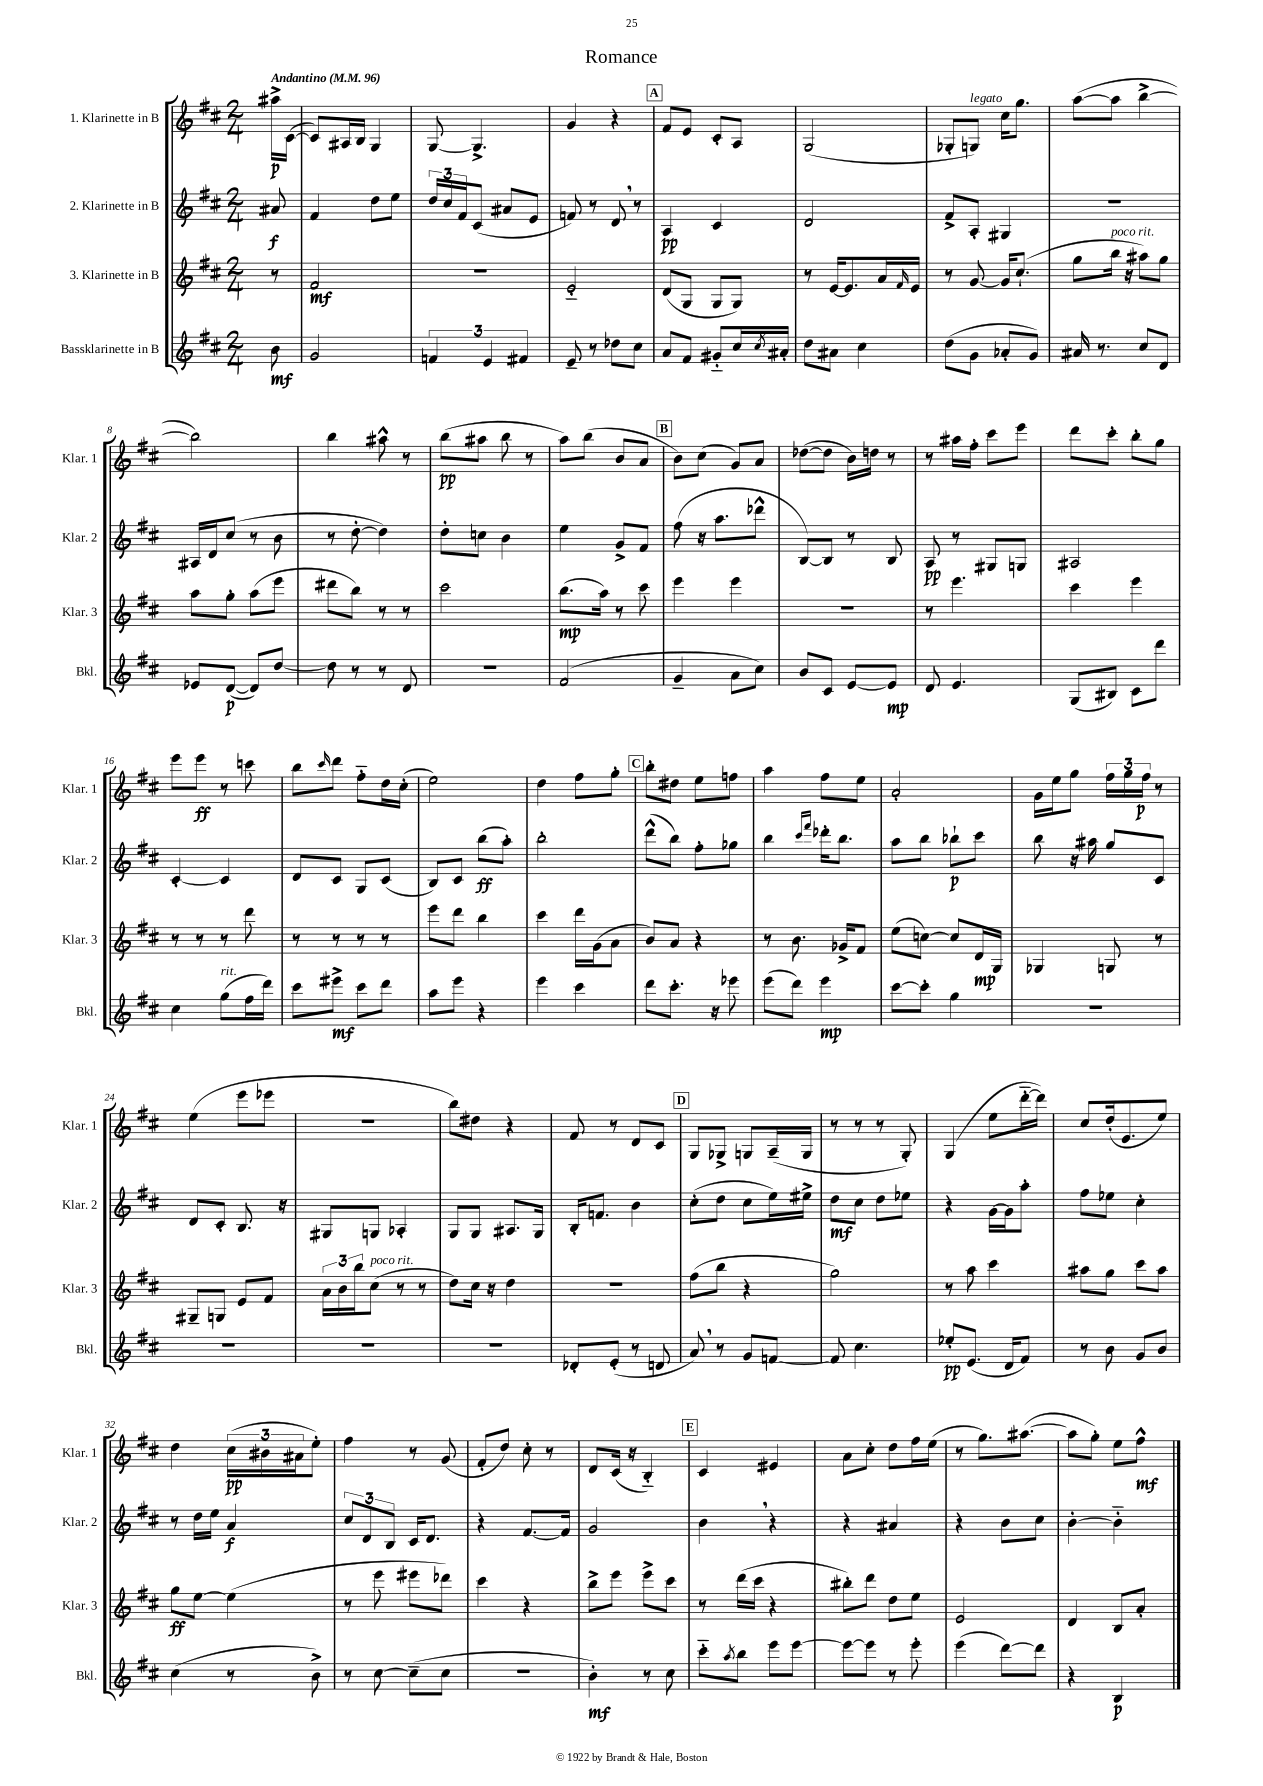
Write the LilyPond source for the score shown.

\header { title = "Romance" }
<<
\new StaffGroup <<
\new Staff = "s0" \with { instrumentName = "1. Klarinette in B" shortInstrumentName = "Klar. 1" } {
    \clef treble \key d \major \numericTimeSignature \time 2/4 \partial 8 \tempo "Andantino" 4 = 96
    ais''16->\p cis'16~( |
    cis'8) ais16 b16 g4 |
    g8~ g4.-> |
    g'4 r4 |
    \mark \markup { \box "A" } fis'8 e'8 cis'8-. a8 |
    g2( |
    ges8-. g8^\markup { \italic "legato" }) cis''16 g''8. |
    a''8~( a''8 b''4~-> |
    b''2) |
    b''4 ais''8-^ r8 |
    b''8\pp( ais''8 b''8 r8 |
    a''8) b''8( b'8 a'8 |
    \mark \markup { \box "B" } b'8) cis''8( g'8) a'8 |
    des''8~( des''8 b'16) d''16 r8 |
    r8 ais''16 fis''16-. cis'''8 e'''8 |
    d'''8 cis'''8-. b''8-. g''8 |
    e'''8 e'''8\ff r8 c'''8 |
    b''8 \grace { cis'''16 } d'''8 fis''8-_ d''16 cis''16-.( |
    e''2) |
    d''4 fis''8 g''8-. |
    \mark \markup { \box "C" } b''8-. dis''8 e''8 f''8 |
    a''4 fis''8 e''8 |
    a'2-. |
    g'16 e''16 g''8 \tuplet 3/2 { fis''16 g''16 fis''16\p } r8 |
    e''4( e'''8 ees'''8 |
    r2 |
    b''8) dis''8 r4 |
    fis'8 r8 d'8 cis'8 |
    \mark \markup { \box "D" } g8 ges8-> g8 a16--( g16 |
    r8 r8 r8 g8-.) |
    g4( e''8 d'''16~-_ d'''16) |
    cis''8 d''16-.( e'8. e''8) |
    d''4 \tuplet 3/2 { cis''16\pp( bis'16 ais'16 } e''8-.) |
    fis''4 r8 g'8( |
    fis'8-. d''8) cis''8-. r8 |
    d'8 cis'16( r16 b4-_) |
    \mark \markup { \box "E" } cis'4 eis'4 |
    a'8 cis''8-. d''8 fis''16 e''16( |
    r8 g''8.) ais''8.~( |
    ais''8 g''8-.) e''8 fis''8-^\mf \bar "|." |
}
\new Staff = "s1" \with { instrumentName = "2. Klarinette in B" shortInstrumentName = "Klar. 2" } {
    \clef treble \key d \major \numericTimeSignature \time 2/4 \partial 8
    ais'8\f |
    fis'4 d''8 e''8 |
    \tuplet 3/2 { d''16 cis''16 fis'16 } cis'8( ais'8 e'8 |
    f'8) r8 d'8 \breathe r8 |
    \mark \markup { \box "A" } a4\pp cis'4 |
    d'2 |
    fis'8-> a8-. gis4 |
    R2 |
    ais16 d'16 cis''8( r8 b'8 |
    r8 d''8~-. d''4) |
    d''8-. c''8 b'4 |
    e''4 g'8-> fis'8 |
    \mark \markup { \box "B" } fis''8( r16 a''8. des'''8-^ |
    b8~) b8 r8 b8 |
    a8\pp r8 gis8 g8 |
    ais2 |
    cis'4~-. cis'4 |
    d'8 cis'8 g8 cis'8( |
    b8) cis'8 b''8\ff( a''8-.) |
    b''2-. |
    \mark \markup { \box "C" } d'''8-^( b''8) fis''8-. ges''8 |
    b''4 \grace { cis'''16 fis'''16 } des'''16-. b''8. |
    a''8 b''8 bes''8-!\p cis'''8 |
    b''8 r16 ais''16 g''8 cis'8 |
    d'8 cis'8-. b8. r16 |
    gis8 g8 aes4-. |
    g8 g8 ais8. g16 |
    b16-. f'8. b'4 |
    \mark \markup { \box "D" } cis''8-.( d''8 cis''8 e''16) eis''16-> |
    d''8\mf cis''8 d''8 ees''8 |
    r4 g'16~ g'16 a''8-. |
    fis''8 ees''8 cis''4-. |
    r8 d''16 e''16 a'4\f |
    \tuplet 3/2 { cis''8 d'8 b8 } cis'16 d'8. |
    r4 fis'8.~ fis'16 |
    g'2 |
    \mark \markup { \box "E" } b'4 \breathe r4 |
    r4 ais'4 |
    r4 b'8 cis''8 |
    b'4~-. b'4-_ \bar "|." |
}
\new Staff = "s2" \with { instrumentName = "3. Klarinette in B" shortInstrumentName = "Klar. 3" } {
    \clef treble \key d \major \numericTimeSignature \time 2/4 \partial 8
    r8 |
    fis'2\mf |
    r2 |
    e'2-_ |
    \mark \markup { \box "A" } d'8( g8 g8 g8) |
    r8 e'16~ e'8. a'16 \grace { fis'16 } e'16 |
    r8 g'8~ g'16 cis''8.-!( |
    g''8 b''16^\markup { \italic "poco rit." } r16 ais''8) g''8 |
    a''8 g''8-. a''8( e'''8 |
    dis'''8 b''8) r8 r8 |
    cis'''2 |
    b''8.\mp( a''16) r8 cis'''8 |
    \mark \markup { \box "B" } e'''4 e'''4 |
    r2 |
    r8 e'''4. |
    cis'''4 e'''4 |
    r8 r8 r8 d'''8 |
    r8 r8 r8 r8 |
    e'''8 d'''8 b''4 |
    cis'''4 d'''16 g'16( a'8 |
    \mark \markup { \box "C" } b'8) a'8 r4 |
    r8 b'8. ges'16-> fis'8 |
    e''8( c''8~) c''8 d'16\mp g16 |
    ges4 g8 r8 |
    gis8-- g8 e'8 fis'8 |
    \tuplet 3/2 { a'16 b'16 b''16 } cis''8^\markup { \italic "poco rit." }( r8 r8 |
    d''8) cis''16 r16 d''4 |
    r2 |
    \mark \markup { \box "D" } fis''8( b''8 r4 |
    g''2) |
    r8 a''8 cis'''4 |
    ais''8 g''8 cis'''8 ais''8 |
    g''8\ff e''8~ e''4( |
    r8 e'''8 eis'''8 des'''8) |
    cis'''4 r4 |
    b''8-> e'''8 e'''8-> cis'''8 |
    \mark \markup { \box "E" } r8 d'''16( cis'''16 r4 |
    bis''8-.) d'''8 d''8 e''8 |
    e'2 |
    d'4 b8 a'8-. \bar "|." |
}
\new Staff = "s3" \with { instrumentName = "Bassklarinette in B" shortInstrumentName = "Bkl." } {
    \clef treble \key d \major \numericTimeSignature \time 2/4 \partial 8
    b'8\mf |
    g'2 |
    \tuplet 3/2 { f'4 e'4 fis'4 } |
    e'8-- r8 des''8 cis''8 |
    \mark \markup { \box "A" } a'8 fis'8 gis'8-_ cis''16 \acciaccatura { cis''8 } ais'16-. |
    d''8 ais'8 cis''4 |
    d''8( g'8 aes'8-. g'8) |
    ais'16 r8. cis''8 d'8 |
    ees'8 d'8~\p( d'8) d''8~ |
    d''8 r8 r8 d'8 |
    R2 |
    fis'2( |
    \mark \markup { \box "B" } g'4-- a'8 cis''8) |
    b'8 cis'8 e'8~ e'8\mp |
    d'8 e'4. |
    g8( bis8) cis'8 d'''8 |
    cis''4 g''8^\markup { \italic "rit." }( fis''16 d'''16) |
    cis'''8 eis'''8->\mf cis'''8 d'''8 |
    a''8 e'''8 r4 |
    e'''4 cis'''4 |
    \mark \markup { \box "C" } d'''8 cis'''8.-. r16 ees'''8 |
    e'''8( d'''8) e'''4\mp |
    cis'''8~ cis'''8-. g''4 |
    R2 |
    R2 |
    R2 |
    R2 |
    des'8-. e'8-.( r8 d'8 |
    \mark \markup { \box "D" } a'8) \breathe r8 g'8 f'8~ |
    f'8 cis''4. |
    ees''8-.\pp e'8.( d'16 fis'8) |
    r8 b'8 g'8 b'8 |
    cis''4( r8 b'8->) |
    r8 cis''8~ cis''8--( cis''8 |
    R2 |
    b'4-.\mf) r8 cis''8 |
    \mark \markup { \box "E" } cis'''8-_ \acciaccatura { a''8 } b''8 e'''8 e'''8~ |
    e'''8~ e'''8 r8 e'''8-. |
    e'''4( d'''8~) d'''8 |
    r4 b4\p \bar "|." |
}
>>
>>
